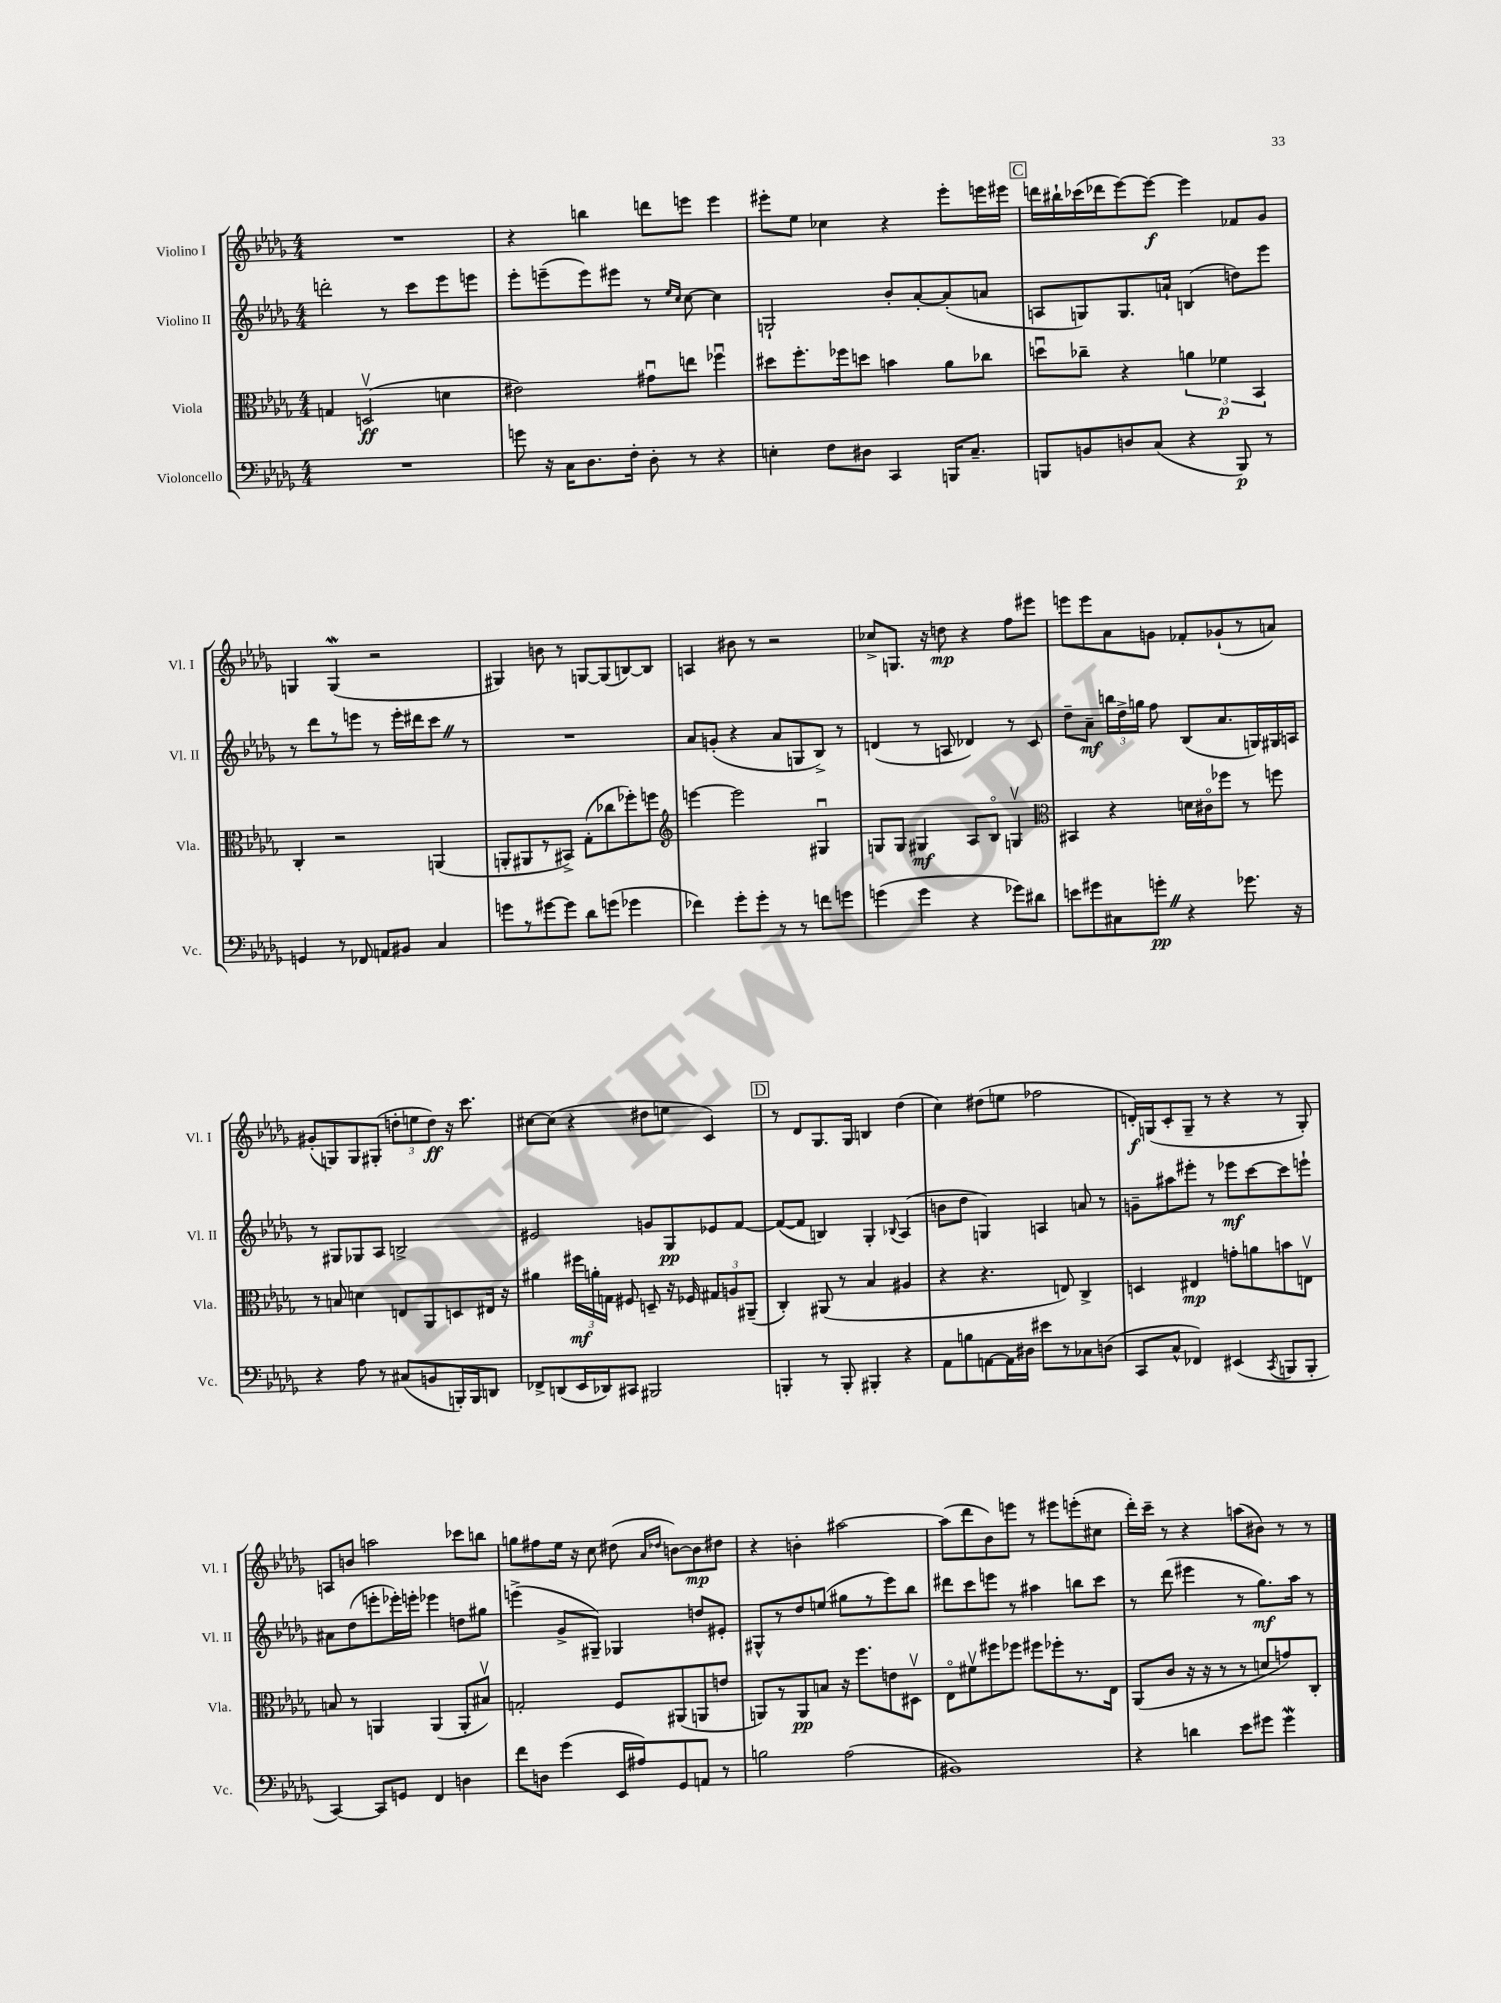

**kern	**dynam	**kern	**dynam	**kern	**dynam	**kern	**dynam
*part4	*part4	*part3	*part3	*part2	*part2	*part1	*part1
*staff4	*staff4	*staff3	*staff3	*staff2	*staff2	*staff1	*staff1
*I"Violoncello	*	*I"Viola	*	*I"Violino II	*	*I"Violino I	*
*I'Vc.	*	*I'Vla.	*	*I'Vl. II	*	*I'Vl. I	*
*clefF4	*	*clefC3	*	*clefG2	*	*clefG2	*
*k[b-e-a-d-g-]	*	*k[b-e-a-d-g-]	*	*k[b-e-a-d-g-]	*	*k[b-e-a-d-g-]	*
*M4/4	*	*M4/4	*	*M4/4	*	*M4/4	*
=24	=24	=24	=24	=24	=24	=24	=24
1r	.	4Gn/	.	2dddn'\	.	1r	.
.	.	(2Dnv/	ff	.	.	.	.
.	.	.	.	8r	.	.	.
.	.	.	.	8ccc\L	.	.	.
.	.	4dn\	.	8eee-\	.	.	.
.	.	.	.	8eeen\J	.	.	.
=25	=25	=25	=25	=25	=25	=25	=25
8gn\	.	2e#X\)	.	8eee-'\L	.	4r	.
16r	.	.	.	(8eeen~\	.	.	.
16C\KL	.	.	.	.	.	.	.
8.D-\	.	.	.	8eee\)	.	4bbn\	.
.	.	.	.	8eee#X\J	.	.	.
16F'\Jk	.	.	.	.	.	.	.
8D-'\	.	8g#Xu\L	.	8r	.	8dddn\L	.
.	.	.	.	16qqee-/LL	.	.	.
.	.	.	.	16qqcc/JJ	.	.	.
8r	.	8een\J	.	[8cc\	.	8eeen\J	.
4r	.	4ff-Xu\	.	4cc\]	.	4eee\	.
=26	=26	=26	=26	=26	=26	=26	=26
4En'\	.	8dd#X\L	.	2Gn`/	.	8eee#X'\L	.
.	.	8.ff'\	.	.	.	8ee-\J	.
8F\L	.	.	.	.	.	4cc-X\	.
.	.	16ff-X\k	.	.	.	.	.
8D#X\J	.	8ddn\J	.	.	.	.	.
4CC/	.	4bn\	.	8b-'/L	.	4r	.
.	.	.	.	[8a-'/	.	.	.
16BBBn/KL	.	8a-\L	.	(8a-'/]	.	8eee#'\L	.
8.C~/J	.	.	.	.	.	.	.
.	.	8cc-X\J	.	8an/J	.	16eeen\L	.
.	.	.	.	.	.	16eee#X\JJ	.
!!LO:REH:place=s1:t=C
=27	=27	=27	=27	=27	=27	=27	=27
8BBBn/L	.	8ddnu\L	.	8An/L	.	16dddn\LL	.
.	.	.	.	.	.	16bb#X`\	.
8BBn/	.	8cc-X~\J	.	8Gn/)	.	(16ccc-X\	.
.	.	.	.	.	.	16ddd-X\J	.
8Dn/	.	4r	.	8.G/	.	[8eee-\)	.
(8C/J	.	.	.	.	.	8eee-\J_	f
.	.	.	.	16an`/Jk	.	.	.
4r	.	6an\	.	(4Bn/	.	4eee-\]	.
.	.	6f-X\	p	.	.	.	.
8BBB/)	p	.	.	8ddn\L)	.	8f-X/L	.
.	.	6BB-/	.	.	.	.	.
8r	.	.	.	8eee-\J	.	8g-/J	.
!!LO:LB:g=z
=28	=28	=28	=28	=28	=28	=28	=28
4GGn/	.	4C'/	.	8r	.	4Gn/	.
.	.	.	.	8ddd-\L	.	.	.
8r	.	2r	.	8r	.	(4GW/	.
8FF-X/	.	.	.	8eeen\J	.	.	.
8AAn/L	.	.	.	8r	.	2r	.
8BB#X/J	.	.	.	16eee'\LL	.	.	.
.	.	.	.	16ddd#X\J	.	.	.
4C/	.	(4AAn/	.	8cccZ\J	.	.	.
.	.	.	.	8r	.	.	.
=29	=29	=29	=29	=29	=29	=29	=29
8gn\L	.	8AAn'/L	.	1r	.	4G#X/)	.
8r	.	8AA#X/	.	.	.	.	.
[8g#X\	.	8r	.	.	.	8bn\	.
8g#\J]	.	8BB#X^/J)	.	.	.	8r	.
8d-\L	.	(8G-'\L	.	.	.	[8Gn/L	.
(8gn\J	.	8cc-X\	.	.	.	(8G/]	.
4g-X\	.	8ff-X'\)	.	.	.	[8Bn/)	.
.	.	8ffn\J	.	.	.	8B/J]	.
=30	=30	=30	=30	=30	=30	=30	=30
*	*	*clefG2	*	*	*	*	*
4f-X\)	.	[4eeen\	.	8a-/L	.	4An/	.
.	.	.	.	(8gn'/J	.	.	.
8g-'\L	.	2eee\]	.	4r	.	8b#X\	.
8g-'\J	.	.	.	.	.	8r	.
8r	.	.	.	8a-/L	.	2r	.
8r	.	.	.	8Gn/	.	.	.
8fn\L	.	4G#Xu/	.	8B-^/J)	.	.	.
8gn\J	.	.	.	8r	.	.	.
=31	=31	=31	=31	=31	=31	=31	=31
(4gn\	.	8Gn/L	.	(4dn/	.	8cc-X^/L	.
.	.	8G/J	.	.	.	8.Gn/J	.
4g\	.	4G#X/	mf	8r	.	.	.
.	.	.	.	.	.	16r	.
.	.	.	.	8An/	.	8ddn\	mp
4r	.	8A-/L	.	4d-X/)	.	4r	.
.	.	8B-/J	.	.	.	.	.
8g-X\L)	.	4Gnv/	.	8r	.	8ff\L	.
8d#X\J	.	.	.	8c/	.	8eee#X\J	.
=32	=32	=32	=32	=32	=32	=32	=32
*	*	*clefC3	*	*	*	*	*
8en\L	.	4BB#X/	.	8dd-~\L	.	8eeen\L	.
8g#X\	.	.	.	8a-~\J	mf	8eee\	.
8C#X\	.	4r	.	24bbn\LL	.	8a-\	.
.	.	.	.	24dd-^\	.	.	.
.	.	.	.	24ggn\JJ	.	.	.
8gn'Z\J	pp	.	.	8ff\	.	8gn\J	.
4r	.	16dn\LL	.	(8B-/L	.	8f-X'/L	.
.	.	16c#X\J	.	.	.	.	.
.	.	8ff-X\J	.	8.a-/	.	(8g-X`/	.
8.g-X\	.	8r	.	.	.	8r	.
.	.	.	.	16Gn/L)	.	.	.
.	.	8ffn\	.	16G#X/	.	8an/J)	.
16r	.	.	.	16An/JJ	.	.	.
!!LO:LB:g=z
=33	=33	=33	=33	=33	=33	=33	=33
4r	.	8r	.	8r	.	(8g#X'/L	.
.	.	8Bn/	.	8G#X/L	.	8Gn/)	.
8A-\	.	4dn\	.	8G-X/	.	8G/	.
8r	.	.	.	8A-/J	.	(8G#X'/J	.
(8C#X/L	.	8En/L	.	2Bn^/	.	12ddn'\L	.
.	.	.	.	.	.	12een\	.
8BBn/	.	8AA-/	.	.	.	.	.
.	.	.	.	.	.	12dd\J)	ff
16BBBn'/L)	.	8Dn/	.	.	.	16r	.
16BBB/J	.	.	.	.	.	8.ccc\	.
8DDn/J	.	16E#X/Jk	.	.	.	.	.
.	.	16r	.	.	.	.	.
=34	=34	=34	=34	=34	=34	=34	=34
8FF-X^/L	.	4a#X\	.	2e#X/	.	[8cc#X\L	.
(8DDn/	.	.	.	.	.	(8cc#\J]	.
16EE-/L	.	24ff#X\LL	mf	.	.	4r	.
.	.	24an'\	.	.	.	.	.
16DD-X/J)	.	.	.	.	.	.	.
.	.	24Gn\JJ	.	.	.	.	.
8CC#X/J	.	8F#X/	.	.	.	.	.
2BBB#X/	.	8Dn~/	.	8gn/L	.	8dd#X\L	.
.	.	16r	.	8G-/	pp	8een\J	.
.	.	16F-X/	.	.	.	.	.
.	.	12G#X/L	.	8e-X/	.	4c/)	.
.	.	12An/	.	.	.	.	.
.	.	.	.	[8f/J	.	.	.
.	.	(12AA#X~/J	.	.	.	.	.
!!LO:REH:place=s1:t=D
=35	=35	=35	=35	=35	=35	=35	=35
4BBBn'/	.	4C'/)	.	(8f/L_	.	8r	.
.	.	.	.	8f/J]	.	8d-/L	.
8r	.	(8AA#X/	.	4Bn/)	.	8.G-/	.
8BBB'/	.	8r	.	.	.	.	.
.	.	.	.	.	.	16G-/Jk	.
4BBB#X'/	.	4B-/	.	4G-'/	.	4Bn/	.
.	.	.	.	8qqB-X/	.	.	.
4r	.	4A#X/	.	(4A-/	.	(4dd-\	.
=36	=36	=36	=36	=36	=36	=36	=36
8AA-\L	.	4r	.	8bn\L	.	4cc\)	.
8Bn\	.	.	.	8dd-\J	.	.	.
[8AAn\	.	4.r	.	4Gn/)	.	(8dd#X\L	.
16AA\L]	.	.	.	.	.	8een\J	.
16D#X\JJ	.	.	.	.	.	.	.
8e#X\L	.	.	.	4An/	.	2ff-X\	.
8r	.	8En/)	.	.	.	.	.
8C-X\	.	4C^/	.	8an/	.	.	.
(8Dn\J	.	.	.	8r	.	.	.
=37	=37	=37	=37	=37	=37	=37	=37
8CC/L	.	4Dn/	.	8gn~\L	.	16dn'/LL)	f
.	.	.	.	.	.	(16Gn/J	.
8C^^/J	.	.	.	8aa#X\	.	8c'/	.
4FF-X/)	.	4E#X/	mp	8eee#X'\J	.	8G~/J	.
.	.	.	.	8r	.	8r	.
(4EE#X/	.	8gn'\L	.	8eee-X\L	mf	4r	.
.	.	8an\	.	[8ccc\	.	.	.
8qCC/	.	.	.	.	.	.	.
8BBBn/L	.	8bn\	.	8ccc\]	.	8r	.
8BBB'/J	.	8Env\J	.	8eeen`\J	.	8G'/)	.
!!LO:LB:g=z
=38	=38	=38	=38	=38	=38	=38	=38
[4CC/)	.	8Bn/	.	8a#X\L	.	8An/L	.
.	.	8r	.	(8dd-\	.	8bn/J	.
8CC/L]	.	4AAn/	.	8eeen'\	.	2aan\	.
8GGn/J	.	.	.	16eee-X'\L)	.	.	.
.	.	.	.	16eeen'\JJ	.	.	.
4FF/	.	(4AA/	.	4eee-X\	.	.	.
4Dn\	.	8AA'/L	.	8ddn\L	.	8ccc-X\L	.
.	.	8B#Xv/J)	.	8gg#X\J	.	8bbn\J	.
=39	=39	=39	=39	=39	=39	=39	=39
8f\L	.	2Gn'/	.	(4eeen^\	.	8ggn\L	.
8Dn\J	.	.	.	.	.	8ff#X\	.
(4g-\	.	.	.	8g-^/L	.	16ee-\Jk	.
.	.	.	.	.	.	16r	.
.	.	.	.	8G#X~/J)	.	8cc\	.
16EE-/LL	.	8F/L	.	4G-X/	.	(8dd#X\	.
16A#X/J)	.	.	.	.	.	.	.
.	.	.	.	.	.	16qqa-/LL	.
.	.	.	.	.	.	16qqdd-X/JJ	.
8GG-/	.	(8AA#X/	.	.	.	[8bn\L)	.
8AAn/J	.	8AAn/	.	8ddn/L	.	8b\]	mp
8r	.	8en/J	.	8e#X'/J	.	8dd#X\J	.
=40	=40	=40	=40	=40	=40	=40	=40
2Bn\	.	8AAn/L)	.	8G#X^^/L	.	4r	.
.	.	8r	.	8r	.	.	.
.	.	8AA/	pp	8dd-/	.	4bn'\	.
.	.	8Bn/J	.	(8een/J	.	.	.
(2A-\	.	16r	.	8gg#X\L	.	[2aa#X\	.
.	.	8.ff\L	.	.	.	.	.
.	.	.	.	8r	.	.	.
.	.	8en\	.	8eee-\)	.	.	.
.	.	8D#Xv\J	.	8bb-\J	.	.	.
=41	=41	=41	=41	=41	=41	=41	=41
1BB#X)	.	8E-\L	.	8ddd#X\L	.	(8aa#\L]	.
.	.	8f#Xv\	.	8ccc\	.	8ddd-\	.
.	.	8ff#X\	.	8eeen\J	.	8b-\)	.
.	.	8ff-X\J	.	8r	.	8eeen\J	.
.	.	8ff#X\L	.	4aa#X\	.	8r	.
.	.	8ff-X'\	.	.	.	8eee#X\L	.
.	.	8.r	.	8bbn\L	.	(8eeen'\	.
.	.	.	.	8ccc\J	.	8cc#X\J	.
.	.	16E-\Jk	.	.	.	.	.
=42	=42	=42	=42	=42	=42	=42	=42
4r	.	(8AA-/L	.	8r	.	16ddd-'\LL)	.
.	.	.	.	.	.	16ccc~\JJ	.
.	.	8c/J	.	(8ddd-\	.	8r	.
4dn\	.	16r	.	4eee#X\	.	4r	.
.	.	16r	.	.	.	.	.
.	.	8r	.	.	.	.	.
8e-\L	.	8r	.	8r	.	(8aan\L	.
8g#X\J	.	8dn/L	.	8.gg-\L)	mf	8b#X\J)	.
4g#W\	.	8gn/)	.	.	.	8r	.
.	.	.	.	16aa-\Jk	.	.	.
.	.	8C'/J	.	8r	.	8r	.
==	==	==	==	==	==	==	==
*-	*-	*-	*-	*-	*-	*-	*-
